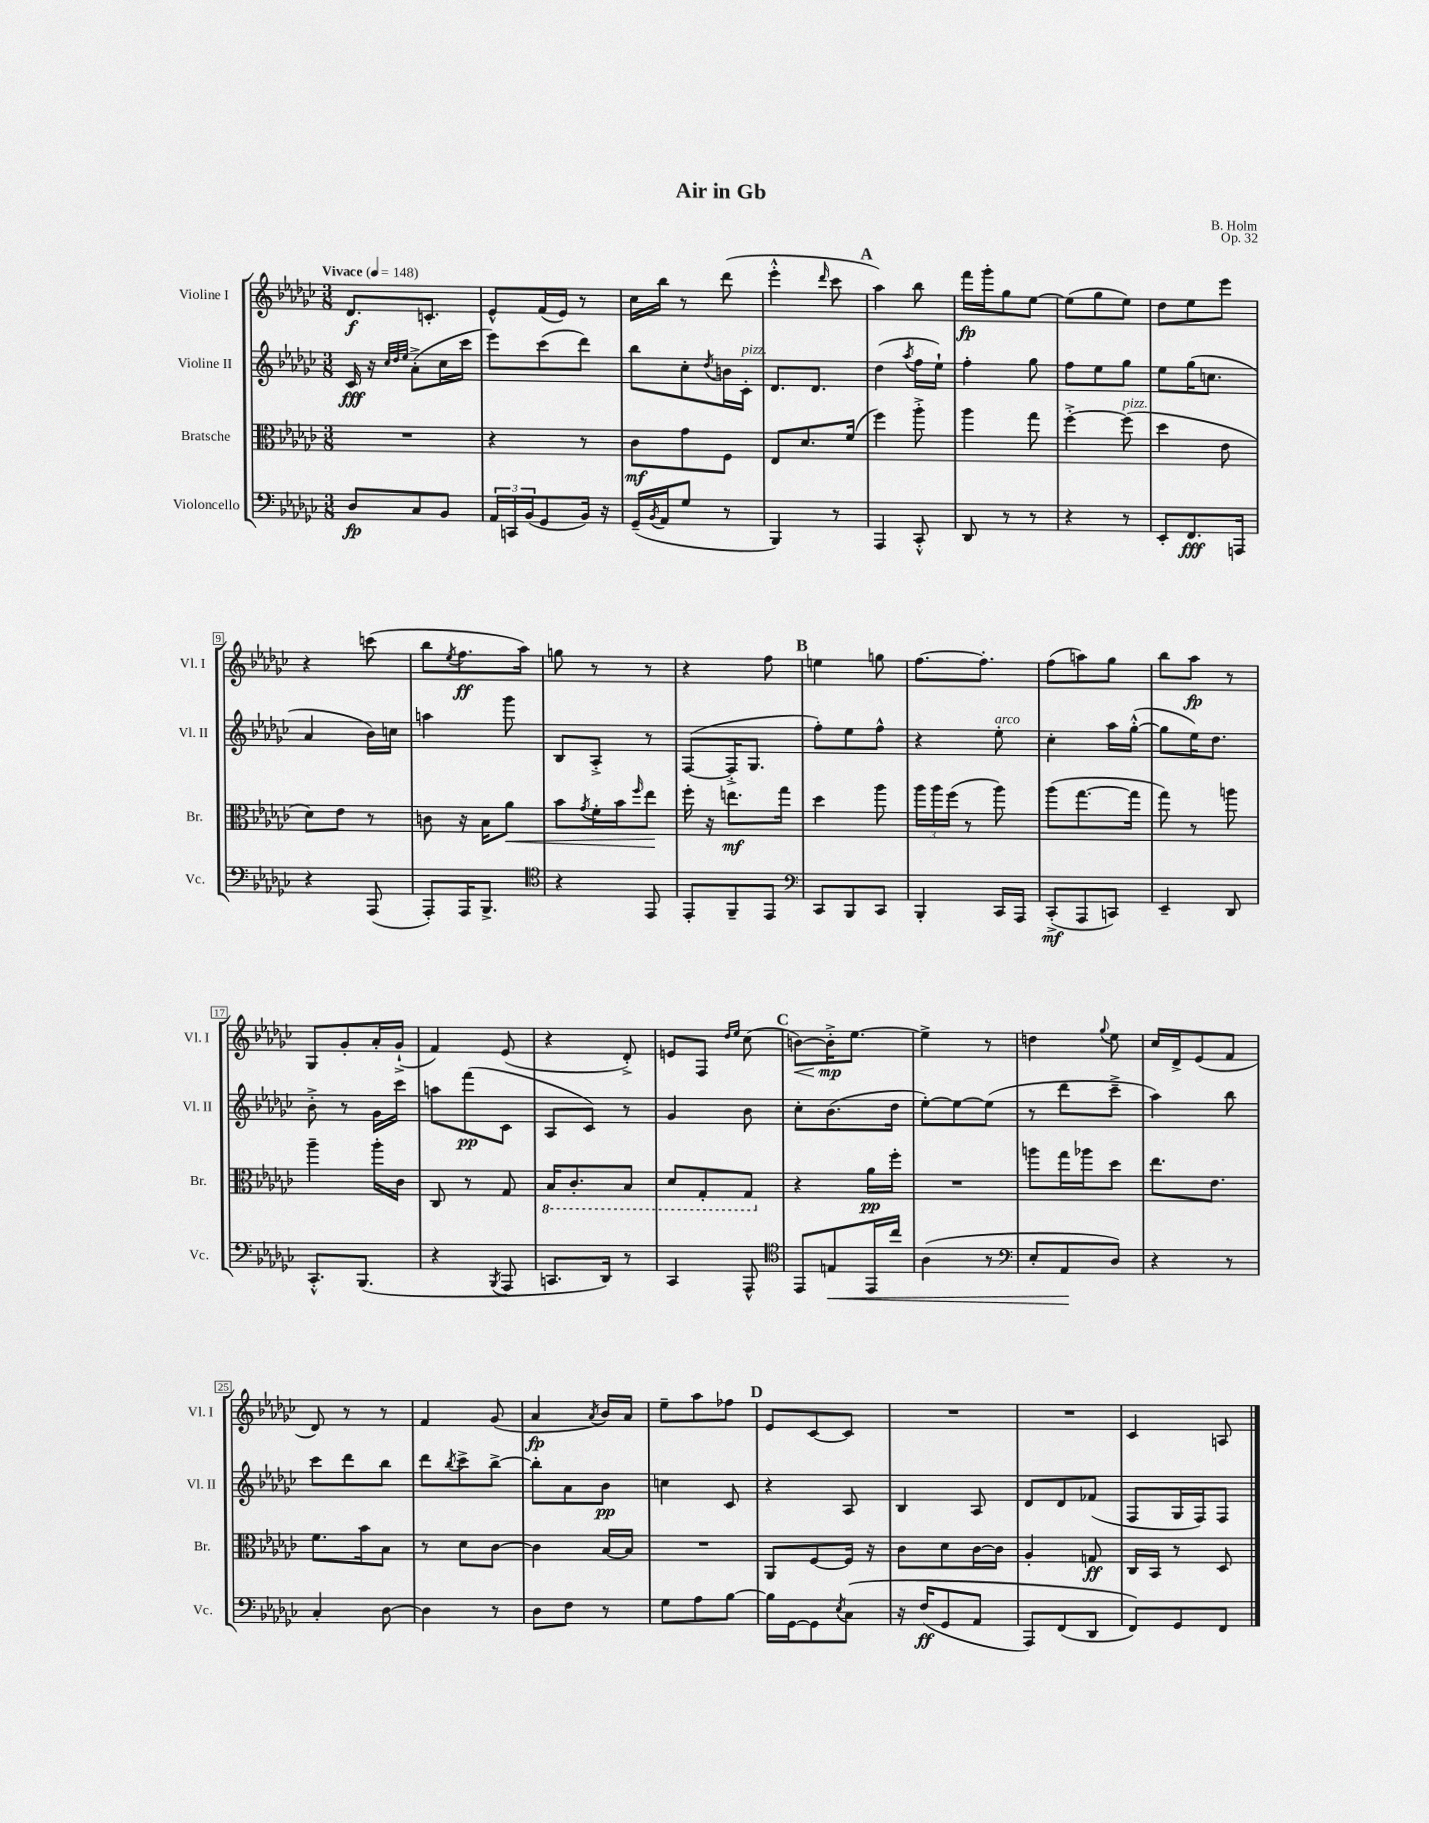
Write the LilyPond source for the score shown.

\header { title = "Air in Gb" composer = "B. Holm" opus = "Op. 32" }
<<
\new StaffGroup <<
\new Staff = "s0" \with { instrumentName = "Violine I" shortInstrumentName = "Vl. I" } {
    \clef treble \key ges \major \numericTimeSignature \time 3/8 \tempo "Vivace" 4 = 148
    des'8.\f c'8.-. |
    ees'8-^ f'16( ees'16) r8 |
    ces''16 bes''16 r8 des'''8( |
    ees'''4-.-^ \grace { des'''16 } ces'''8 |
    \mark \markup { \bold "A" } aes''4) bes''8 |
    f'''16\fp ges'''16-. ges''8 ees''8~ |
    ees''8( ges''8 ees''8) |
    des''8 ees''8 ees'''8 |
    r4 c'''8( |
    bes''8 \acciaccatura { ees''8 } f''8.\ff aes''16) |
    g''8 r8 r8 |
    r4 f''8 |
    \mark \markup { \bold "B" } e''4 g''8 |
    f''8.~ f''8.-. |
    f''8( a''8) ges''8 |
    bes''8 aes''8\fp r8 |
    ges8 ges'8-. aes'16-. ges'16-!->( |
    f'4) ees'8( |
    r4 des'8-.->) |
    e'8 f8 \grace { des''16 ees''16 } ces''8( |
    \mark \markup { \bold "C" } b'8~\<) b'16-.->\mp\! ees''8.~ |
    ees''4-> r8 |
    d''4 \appoggiatura { ges''8 } ees''8 |
    ces''16 des'16-> ees'8( f'8 |
    des'8) r8 r8 |
    f'4 ges'8( |
    aes'4\fp \acciaccatura { aes'8 } bes'16) aes'16 |
    ees''8-- aes''8 fes''8 |
    \mark \markup { \bold "D" } ees'8 ces'8~ ces'8 |
    R4. |
    R4. |
    ces'4 a8 \bar "|." |
}
\new Staff = "s1" \with { instrumentName = "Violine II" shortInstrumentName = "Vl. II" } {
    \clef treble \key ges \major \numericTimeSignature \time 3/8
    ces'16\fff r16 \grace { ces''32 des''32 ees''32 } aes'8-.->( ces''16 ces'''16 |
    ees'''8) ces'''8( des'''8) |
    bes''8 ces''8-. \acciaccatura { des''8 } b'16 ces'16-.^\markup { \italic "pizz." } |
    des'8. des'8. |
    \mark \markup { \bold "A" } des''4( \acciaccatura { aes''8 } f''16 ees''16-!) |
    f''4-. ges''8 |
    f''8 ees''8 ges''8 |
    ees''8 ges''16( c''8. |
    aes'4 bes'16) c''16 |
    a''4 ges'''8 |
    bes8 aes8-.-> r8 |
    f8~( f16-.-> ges8. |
    \mark \markup { \bold "B" } f''8-.) ees''8 f''8-^ |
    r4 ees''8-.^\markup { \italic "arco" } |
    ces''4-. aes''16 ges''16~-.-^( |
    ges''8 ees''16) des''8. |
    bes'8-.-> r8 ges'16 ces'''16 |
    a''8 f'''8\pp( ces'8 |
    aes8 ces'8) r8 |
    ges'4 bes'8 |
    \mark \markup { \bold "C" } ces''8-. bes'8.( des''16 |
    ees''8~-.) ees''8~ ees''8( |
    r8 des'''8 ces'''8---> |
    aes''4) bes''8 |
    ces'''8 des'''8 bes''8 |
    des'''8 \acciaccatura { bes''8 } ces'''8-> bes''8~-> |
    bes''8-. aes'8 bes'8\pp |
    c''4 ces'8 |
    \mark \markup { \bold "D" } r4 aes8 |
    bes4 aes8 |
    des'8 des'8 fes'8( |
    f8 ges16 f16) f8 \bar "|." |
}
\new Staff = "s2" \with { instrumentName = "Bratsche" shortInstrumentName = "Br." } {
    \clef alto \key ges \major \numericTimeSignature \time 3/8
    R4. |
    r4 r8 |
    ces'8\mf ges'8 f8 |
    ees8 des'8. f'16( |
    \mark \markup { \bold "A" } f''4) aes''8-.-> |
    aes''4 ges''8 |
    f''4~-.-> f''8^\markup { \italic "pizz." }( |
    des''4 ees'8 |
    des'8) ees'8 r8 |
    c'8 r16 bes16 aes'8\< |
    bes'8 \acciaccatura { ges'8 } f'16-. bes'16 \grace { f''16 } ees''8\! |
    f''16-. r16 e''8.\mf ges''16 |
    \mark \markup { \bold "B" } des''4 aes''8 |
    \tuplet 3/2 { aes''16 aes''16 f''16( } r8 aes''8) |
    aes''8( ges''8.~ ges''16 |
    ges''8) r8 a''8 |
    aes''4-- aes''16-. ces'16 |
    ces8 r8 ges8 |
    \ottava #-1 bes,16 ces8.-. bes,8 |
    des8 ges,8-. ges,8 \ottava #0 |
    \mark \markup { \bold "C" } r4 aes'16\pp f''16-. |
    R4. |
    a''8 ges''16 aes''16 des''8 |
    ees''8. ees'8. |
    f'8. bes'16 bes8 |
    r8 des'8 ces'8~ |
    ces'4 bes16~ bes16 |
    R4. |
    \mark \markup { \bold "D" } aes,8 f8~ f16 r16 |
    ces'8 des'8 ces'16~ ces'16 |
    aes4-. g8\ff |
    ces16 bes,16 r8 des8 \bar "|." |
}
\new Staff = "s3" \with { instrumentName = "Violoncello" shortInstrumentName = "Vc." } {
    \clef bass \key ges \major \numericTimeSignature \time 3/8
    des8\fp ces8 bes,8 |
    \tuplet 3/2 { aes,16 c,16 bes,16( } ges,8 bes,16) r16 |
    ges,16--( \acciaccatura { bes,8 } aes,16 ges8 r8 |
    bes,,4) r8 |
    \mark \markup { \bold "A" } aes,,4 ces,8-.-^ |
    des,8 r8 r8 |
    r4 r8 |
    ees,8-. f,8.\fff a,,16 |
    r4 aes,,8( |
    aes,,8-.) aes,,16 bes,,8.-> |
    \clef tenor r4 ees,8 |
    ees,8-. f,8-- ees,8 |
    \mark \markup { \bold "B" } \clef bass ces,8 bes,,8 ces,8 |
    bes,,4-. ces,16 aes,,16 |
    ces,8-.->\mf( aes,,8 c,8) |
    ees,4-- des,8 |
    ces,8.-.-^ bes,,8.( |
    r4 \acciaccatura { bes,,8 } aes,,8 |
    c,8. des,16) r8 |
    ces,4 aes,,8-^ |
    \mark \markup { \bold "C" } \clef tenor ees,8 e8\< ees,16 ces''16 |
    aes4( r8 |
    \clef bass ees8-. aes,8\! des8) |
    r4 r8 |
    ces4-. des8~ |
    des4 r8 |
    des8 f8 r8 |
    ges8 aes8 bes8~ |
    \mark \markup { \bold "D" } bes16 ges,16~ ges,8 \acciaccatura { ees8 } ces8\( |
    r16 f16\ff( ges,8 aes,8 |
    aes,,8) f,8( des,8 |
    f,8)\) ges,8 f,8 \bar "|." |
}
>>
>>
\layout { \context { \Score \override BarNumber.stencil = #(make-stencil-boxer 0.1 0.3 ly:text-interface::print) } }
